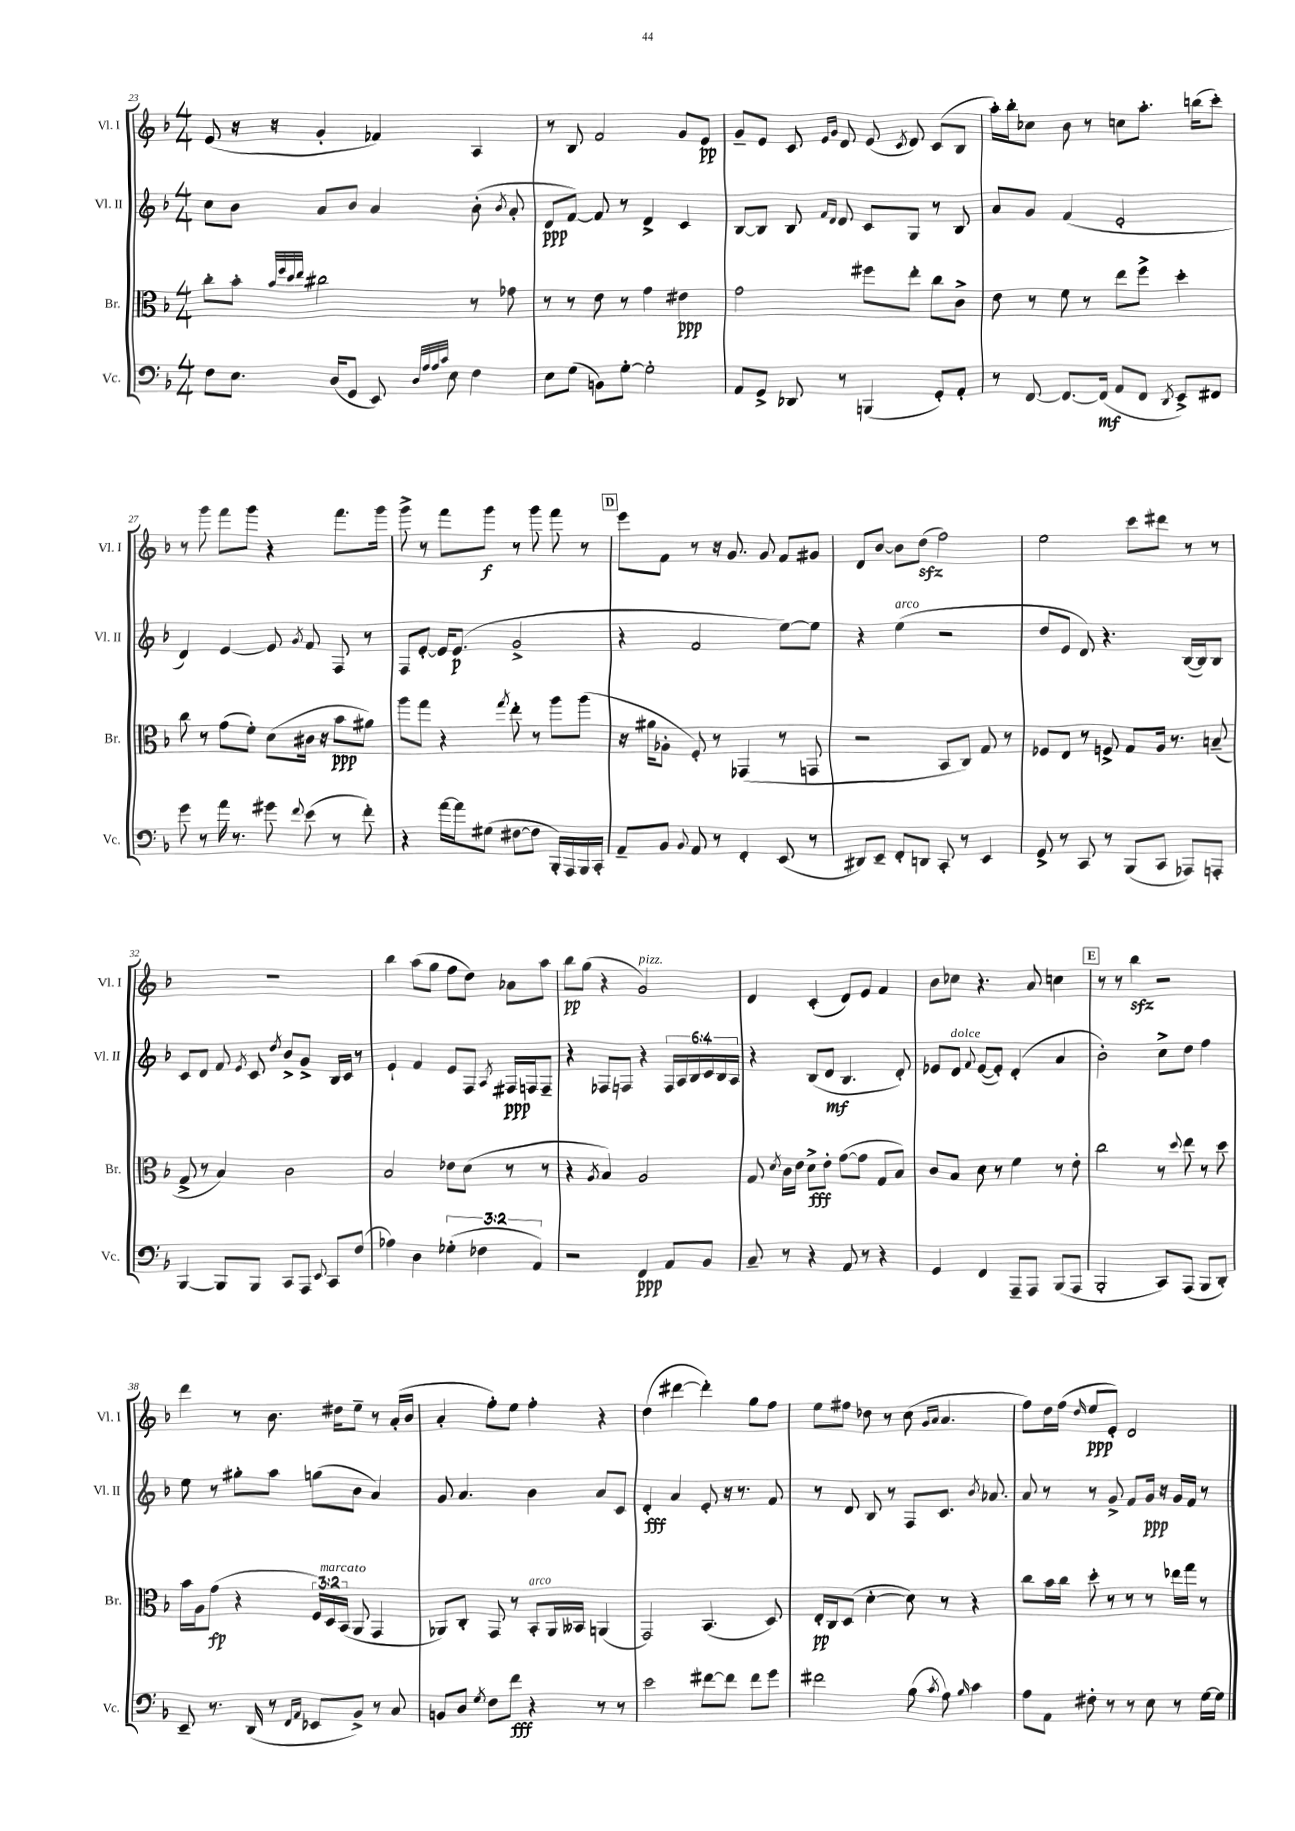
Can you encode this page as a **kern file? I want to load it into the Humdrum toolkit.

**kern	**kern	**kern	**kern
*staff4	*staff3	*staff2	*staff1
*clefF4	*clefC3	*clefG2	*clefG2
*k[b-]	*k[b-]	*k[b-]	*k[b-]
*M4/4	*M4/4	*M4/4	*M4/4
8F	8cc'	8cc	(8e
8.E	8b-'	8b-	16r
.	.	.	16r
.	32qqb-	.	.
.	32qqff	.	.
.	32qqdd	.	.
.	32qqee	.	.
.	2cc#	8a	4g'
(16D	.	.	.
8GG	.	8b-	.
8EE)	.	4a	4f-)
32qqD	.	.	.
32qqA	.	.	.
32qqA	.	.	.
32qqc	.	.	.
8E	.	.	.
4F	8r	(8b-'	4A
.	.	8qb-	.
.	8g-	8a'	.
=	=	=	=
8E	8r	8d	8r
(8G	8r	[8f)	8B-
8BB)	8e	8f]	2f
[8G'	8r	8r	.
2G']	4g	4d^	.
.	4e#	4c	8g
.	.	.	8e
=	=	=	=
8AA	2g	[8B-	8g~
8GG^	.	8B-]	8e
8DD-	.	8B-	8c
.	.	16qqf	16qqe
.	.	16qqd	16qqg
8r	.	8d	8d
(4BBB	8ff#	8c	(8e
.	.	.	8qc
.	8ee'	8G	8d)
8GG')	8cc	8r	(8c
8AA'	8c^	8B-	8B-
=	=	=	=
8r	8e	8a	16aa')
.	.	.	16bb-'
[8FF	8r	8g	8cc-
8.FF_	8f	(4f	8b-
.	8r	.	8r
(16FF]	.	.	.
8AA	8ee	2e'	8cc
8FF	8ff^	.	8.aa'
8qDD	.	.	.
8EE^)	4dd'	.	.
.	.	.	(16bb
8FF#	.	.	8ccc')
=	=	=	=
8g	8cc	4d)	8r
8r	8r	.	8ggg
16a	(8g	[4e	8fff
8.r	.	.	.
.	8f')	.	8ggg
8g#	(8d	8e]	4r
8qqf	.	8qg	.
(8e	16c#	8f	.
.	16r	.	.
8r	8b-	8F	8.fff
8f')	8a#)	8r	.
.	.	.	16ggg
=	=	=	=
4r	8aa	8F	8ggg^
.	8gg	[8e'	8r
[16a	4r	16e]	8fff
16a]	.	(8.e	.
(8G#	.	.	8ggg
.	8qgg	.	.
[8F#	8ee'	2g^	8r
8F#]	8r	.	8ggg
16BBB-')	8aa	.	8fff
16AAA	.	.	.
16BBB-	(8aa	.	8r
16CC'	.	.	.
=	=	=	=
8AA~	16r	4r	8eee
.	16a#	.	.
8BB-	8A-'	.	8f
8qqBB-	.	.	.
8AA	8F')	2f	8r
8r	8r	.	16r
.	.	.	8.g
4FF'	(4GG-	.	.
.	.	.	8g
(8EE	8r	[8ee)	8f
8r	8GG	8ee]	8g#
=	=	=	=
8DD#)	2r	4r	8d
8EE~	.	.	[8b-
8FF'	.	(4ee	8b-]
8DD	.	.	(8dd
8CC'	8BB-	2r	2ff)
8r	8C)	.	.
4EE	8G	.	.
.	8r	.	.
=	=	=	=
8GG^	8F-	8dd	2ee
8r	8E	8e	.
8CC	8r	8d)	.
8r	8F^	4.r	.
(8BBB-	8G	.	8ccc
8CC	16A	.	8ddd#
.	8.r	.	.
8AAA-)	.	([16B-	8r
.	.	16B-])	.
8AAA'	(8B~	8B-	8r
=	=	=	=
[4BBB-	8G^	8c	1r
.	8r	8d	.
8BBB-]	4B-)	8f	.
.	.	8qe	.
8BBB-	.	8c	.
.	.	8qdd	.
8CC	2c	8b-^	.
8AAA	.	8g^	.
8qqEE	.	.	.
8CC	.	16B-	.
.	.	16c	.
(8F	.	8r	.
=	=	=	=
4A-)	2B-	4e`	4bb-
4D	.	4f	(8aa
.	.	.	8gg
(6G-'	8e-	8e	8ff
.	(8d	8F	8dd)
6F-	.	.	.
.	.	8qA	.
.	8r	16F#	8a-
.	.	16F	.
6AA)	.	.	.
.	8r	8F~	8aa
=	=	=	=
2r	4r	4r	8bb-
.	.	.	(8gg
.	8qA	.	.
.	4B-)	8F-	4r
.	.	8F	.
4FF	2A	4r	2g)
8AA	.	24F	.
.	.	24A	.
.	.	24B-	.
8BB-	.	24c	.
.	.	24B-	.
.	.	24A	.
=	=	=	=
8C~	8G	4r	4d
.	8qd	.	.
8r	16c	.	.
.	16e	.	.
4r	8d^	(8B-	(4c'
.	8e'	8d	.
8AA	([8g	4.B-	8d)
8r	8g]	.	8e
4r	8G	.	4f
.	8B-)	8d')	.
=	=	=	=
4GG	8c	8e-	8b-
.	8B-	8d	8cc-
.	.	8qqf	.
4FF	8d	([8e-	4.r
.	8r	8e-'])	.
8AAA~	4f	(4d'	.
8AAA	.	.	8a
(8BBB-	8r	4a	4cc
8AAA	8e'	.	.
=	=	=	=
2BBB-'	2cc	2b-')	8r
.	.	.	8r
.	.	.	4bb-
8CC)	8r	8cc^	2r
.	8qqdd	.	.
(8AAA	8ee	8dd	.
8BBB-	8r	4ff	.
8DD')	8dd	.	.
=	=	=	=
8EE~	16b-	8ee	4ddd
.	16A	.	.
8.r	(8g	8r	.
.	4r	8gg#'	8r
(16DD	.	.	.
8r	.	8aa	8.b-
16qqFF	.	.	.
16qqAA	.	.	.
8EE-	24F)	(8gg	.
.	24D	.	.
.	.	.	16dd#
.	(24BB-	.	.
8BB-^)	8AA	8b-	8ee~
8r	4GG	4a)	8r
8C	.	.	(16a'
.	.	.	16b-
=	=	=	=
8BB	8AA-)	8g	4a'
8D	8C'	4.a	.
8qG	.	.	.
8F	8GG	.	8ff')
8f	8r	.	8ee
4r	8BB-'	4b-	4ff'
.	16AA-	.	.
.	16BB--	.	.
8r	(4AA	8a	4r
8r	.	8c	.
=	=	=	=
2e	2GG)	4d'	(4dd
.	.	4a	[4ddd#
[8f#	(4.BB-	8e'	4ddd#'])
8f#]	.	16r	.
.	.	8.r	.
8f#	.	.	8gg
8g	8D)	8f	8ff
=	=	=	=
2f#	16E'	8r	8ee
.	16C	.	.
.	(8D	8d	8ff#
.	[4d'	8B-	8dd-
.	.	8r	8r
(8B-	8d])	8F	(8cc
.	.	.	16qqg
8qc	.	.	16qqa
8A)	8r	8.c	4.a
16qqB-	.	.	.
4c	4r	.	.
.	.	8qb-	.
.	.	8.a-	.
=	=	=	=
8A	8cc	8a	8ff)
8AA	16b-	8r	16dd
.	16cc	.	(16ff
.	.	.	16qqdd
8F#'	8dd'	8r	8ee
8r	8r	8g^	8e')
8r	8r	8f	2d
8E	8r	16g	.
.	.	16r	.
8r	16ee-	16g	.
.	16gg	16f	.
[16G	8r	8r	.
16G]	.	.	.
==	==	==	==
*-	*-	*-	*-
